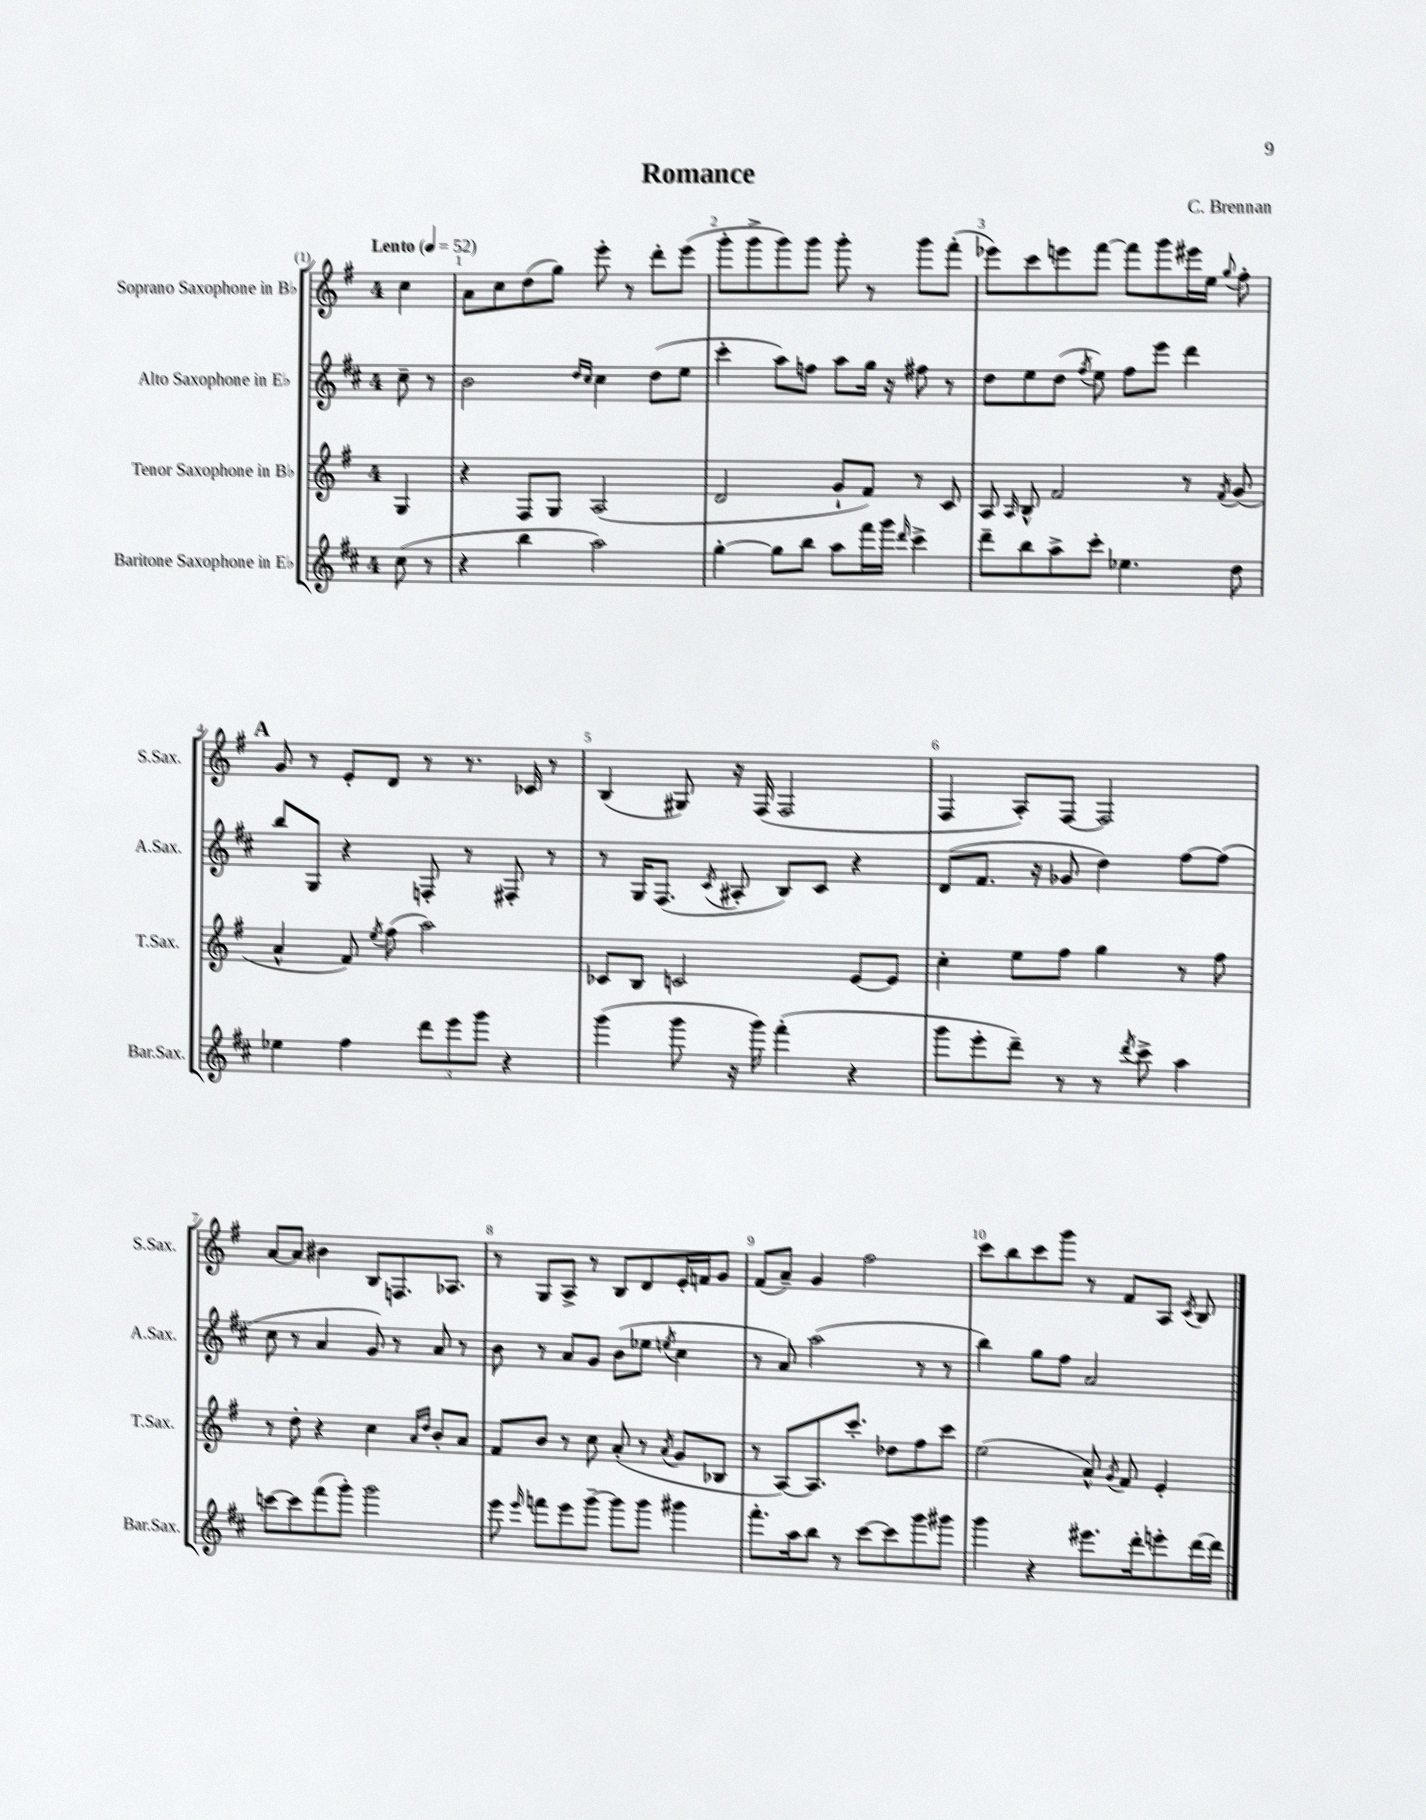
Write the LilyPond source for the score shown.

\header { title = "Romance" composer = "C. Brennan" }
<<
\new StaffGroup <<
\new Staff = "s0" \with { instrumentName = "Soprano Saxophone in Bb" shortInstrumentName = "S.Sax." } {
    \clef treble \key g \major \once \override Staff.TimeSignature.style = #'single-digit \time 4/4 \partial 4 \tempo "Lento" 4 = 52
    \autoBeamOff c''4 |
    a'8[ c''8 d''8( g''8]) e'''8-. r8 d'''8[-. e'''8]( |
    g'''8[-. g'''8-> g'''8) g'''8] g'''8-. r8 g'''8[ fis'''8]-.( |
    ees'''8[) c'''8 e'''8 fis'''8]~ fis'''8[ g'''8 eis'''16 e''16] \appoggiatura { g''8 } fis''8-. |
    \mark \markup { \bold "A" } g'8 r8 e'8[-. d'8] r8 r8. ces'16 r8 |
    b4( gis8) r16 fis16( fis2 |
    fis4 a8[-.) fis8]~ fis2 |
    a'8[~ a'8] bis'4 b8[ f8. aes8.] |
    r8 g8[ a8]-> r8 b8[ d'8 e'16-. f'16 g'8] |
    fis'8[( a'8]--) g'4 fis''2 |
    c'''8[ b''8 c'''8 g'''8] r8 fis'8[ a8] \acciaccatura { c'8 } b8 \bar "|." |
}
\new Staff = "s1" \with { instrumentName = "Alto Saxophone in Eb" shortInstrumentName = "A.Sax." } {
    \clef treble \key d \major \once \override Staff.TimeSignature.style = #'single-digit \time 4/4 \partial 4
    \autoBeamOff cis''8-- r8 |
    b'2 \grace { d''16[ cis''16] } cis''4 d''8[( e''8] |
    cis'''4-. a''8[) f''8] a''8[ g''16] r16 fis''8 r8 |
    d''8[ e''8 d''8]( \acciaccatura { fis''8 } e''8) fis''8[ e'''8] d'''4 |
    \mark \markup { \bold "A" } b''8[ g8] r4 f8-. r8 fis8-. r8 |
    r8 g16[ fis8.]( \acciaccatura { cis'8 } ais8-. b8[) cis'8] r4 |
    d'8[( fis'8.] r16 ges'8 d''4) fis''8[~ fis''8]( |
    cis''8 r8 a'4 g'8) r8 a'8 r8 |
    b'8 r8 a'8[ g'8] b'8[( ees''8] \acciaccatura { e''8 } cis''4 |
    r8 a'8) a''2( r8 r8 |
    b''4) g''8[ fis''8] a'2 \bar "|." |
}
\new Staff = "s2" \with { instrumentName = "Tenor Saxophone in Bb" shortInstrumentName = "T.Sax." } {
    \clef treble \key g \major \once \override Staff.TimeSignature.style = #'single-digit \time 4/4 \partial 4
    \autoBeamOff g4 |
    r4 fis8[ g8] a2( |
    d'2 g'8[-! fis'8]) r8 c'8 |
    a8 \grace { a16 } b8-^ fis'2 r8 \acciaccatura { fis'8 } g'8( |
    \mark \markup { \bold "A" } a'4-^ fis'8) \acciaccatura { e''8 } fis''8( a''2) |
    ces'8[ b8] c'2 e'8[~ e'8] |
    c''4-. e''8[ fis''8] g''4 r8 fis''8 |
    r8 d''8-. r4 c''4 \grace { a'16[ d''16] } b'8[-. a'8] |
    fis'8[ b'8] r8 c''8 a'8-.( r8 \acciaccatura { a'8 } g'8[ bes8] |
    r8 a8[~) a8. c'''8.]-. des''8[ fis''8 c'''8] |
    e''2( a'8-^) \acciaccatura { g'8 } fis'8 e'4-. \bar "|." |
}
\new Staff = "s3" \with { instrumentName = "Baritone Saxophone in Eb" shortInstrumentName = "Bar.Sax." } {
    \clef treble \key d \major \once \override Staff.TimeSignature.style = #'single-digit \time 4/4 \partial 4
    \autoBeamOff cis''8( r8 |
    r4 b''4 a''2) |
    g''4~-. g''8[ b''8] a''8[ fis'''16 g'''16] \grace { d'''16 } cis'''4-> |
    d'''8[-- b''8 a''8-> cis'''8]-. ees''4. d''8 |
    \mark \markup { \bold "A" } ees''4 fis''4 \tuplet 3/2 { d'''8[ e'''8 g'''8] } r4 |
    g'''4( g'''8 r16 g'''16) fis'''4-.( r4 |
    g'''8[ e'''8-. d'''8]--) r8 r8 \acciaccatura { d'''8 } cis'''8-> a''4 |
    c'''8[~ c'''8 fis'''8( g'''8]-.) g'''2 |
    e'''8 \grace { e'''16 } f'''8[ e'''8 g'''8]~-- g'''8[ g'''8] gis'''4 |
    fis'''8.[-. a''16 b''8] r8 cis'''8[~ cis'''8 g'''8 gis'''8] |
    g'''4 r4 eis'''8.[ d'''16-. e'''8-. d'''16~ d'''16] \bar "|." |
}
>>
>>
\layout { \context { \Score \override BarNumber.break-visibility = ##(#f #t #t) barNumberVisibility = #all-bar-numbers-visible } }
